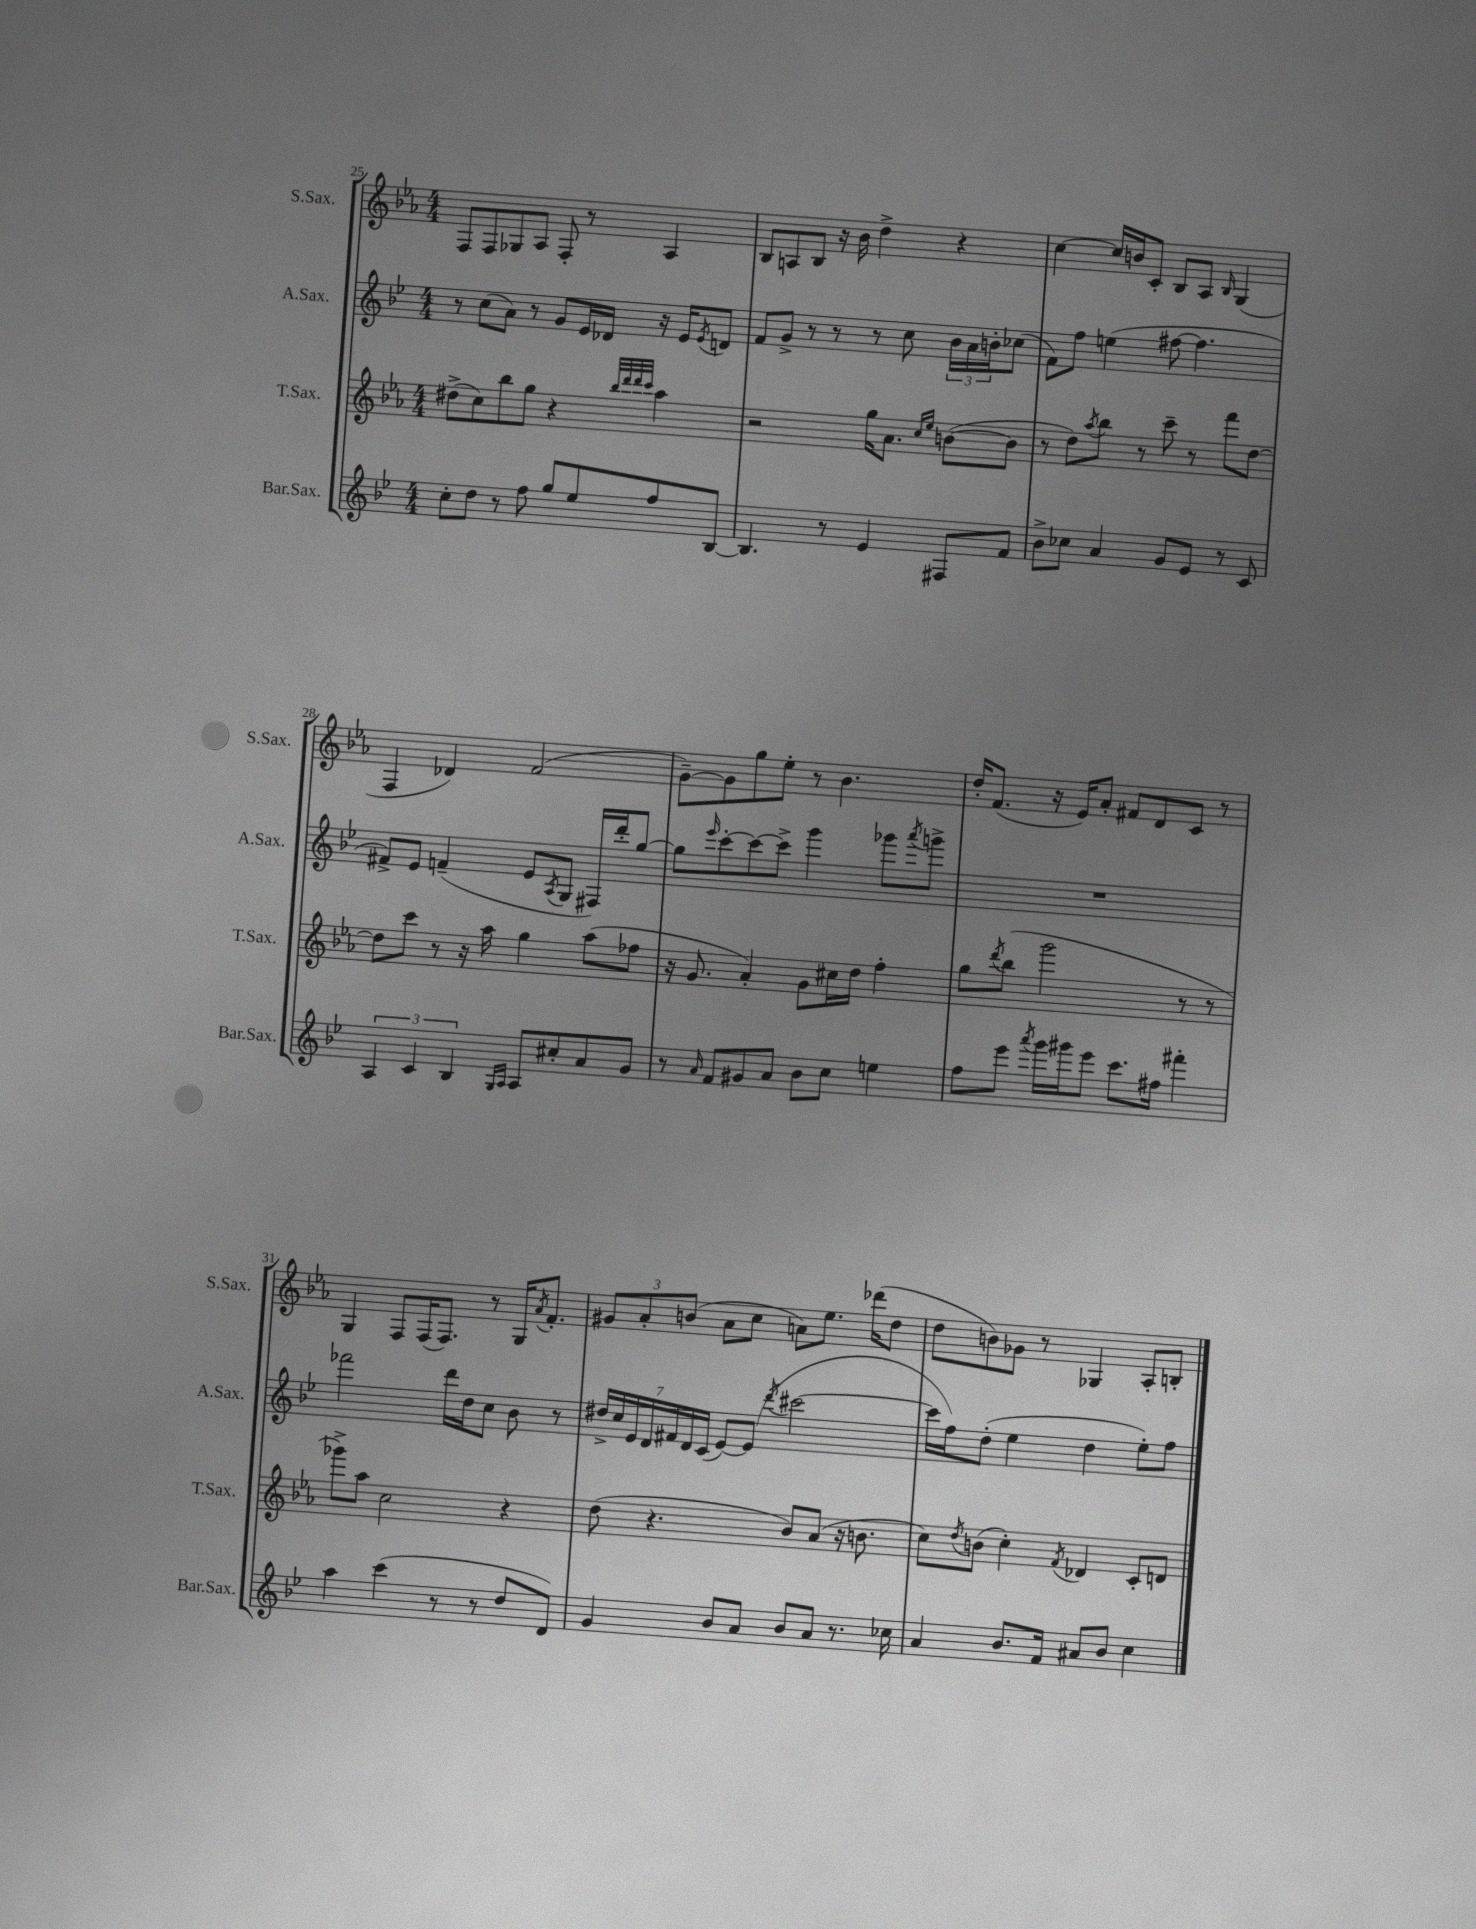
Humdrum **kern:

**kern	**kern	**kern	**kern
*staff4	*staff3	*staff2	*staff1
*clefG2	*clefG2	*clefG2	*clefG2
*k[b-e-]	*k[b-e-a-]	*k[b-e-]	*k[b-e-a-]
*M4/4	*M4/4	*M4/4	*M4/4
8cc'	(8dd#^	8r	8F
8dd	8cc)	(8cc	8F
8r	8bb-	8a)	8G-
8ff	8gg	8r	8A-
8gg	4r	8g	8F'
8ee-	.	16e-	8r
.	.	16d-	.
.	32qqbb-	.	.
.	32qqddd	.	.
.	32qqddd	.	.
.	32qqccc	.	.
8ff	4aa-	16r	4A-
.	.	16e-	.
.	.	8qe-	.
[8B-	.	8d	.
=	=	=	=
4.B-]	2r	8f	8B-
.	.	8g^	8A
.	.	8r	8B-
8r	.	8r	16r
.	.	.	16b-
4e-	16gg	8r	4dd^
.	8.a-	.	.
.	.	8cc	.
.	16qqcc	.	.
.	16qqee-	.	.
8F#	([8b	24b-	4r
.	.	24a	.
.	.	24b'	.
8f	8b]	(8cc-	.
=	=	=	=
8b-^	8r	8f)	[4cc
8cc-	8dd)	8ff	.
.	8qaa-	.	.
4a	8bb-	(4ee	16cc]
.	.	.	16b
.	8r	.	8c'
8g	8ccc~	[8ff#	8B-
8e-	8r	4.ff#]	8A-
.	.	.	16qqB-
8r	8fff	.	(4G
8c	[8dd	.	.
=	=	=	=
6A	8dd]	8f#^)	4F
.	8ccc	8e-	.
6c	.	.	.
.	8r	(4f~	4d-)
6B-	.	.	.
.	16r	.	.
.	16aa-	.	.
16qqG	.	.	.
16qqA	.	.	.
8A	4gg	8e-	(2f
.	.	8qA	.
8cc#'	.	8G	.
8a	(8aa-	16F#)	.
.	.	16ddd'	.
8g	8ff-	[8gg	.
=	=	=	=
8r	16r	8gg]	[8g~)
.	8.g	.	.
16qqa	.	16qqeee-	.
8f	.	[8ccc'	8g]
8g#	4a-')	8ccc_	8gg
8a	.	8ccc^]	8ee-'
8b-	8g	4ggg	8r
8cc	16cc#	.	4.b-
.	16dd	.	.
4ee	4ff'	8ggg-	.
.	.	8qaaa	.
.	.	8ggg^	.
=	=	=	=
8ff	8gg	1r	16dd'
.	.	.	(8.f
.	8qddd	.	.
8eee-	(8bb-	.	.
8qaaa	.	.	.
16ggg	2ggg	.	16r
16ggg#	.	.	16e-)
8eee-	.	.	8a-'
8.ccc	.	.	8f#
.	.	.	8d
16ff#	.	.	.
4fff#'	8r	.	8c
.	8r	.	8r
=	=	=	=
4aa	8ggg-^)	2fff-	4G
.	8aa-	.	.
(4ccc	2cc	.	8F
.	.	.	(16F
.	.	.	8.F)
8r	.	16ddd	.
.	.	16dd	.
8r	.	8cc	8r
8dd	4r	8b-	16G
.	.	.	8qa-
.	.	.	8.f'
8d)	.	8r	.
=	=	=	=
4g	(8dd	28dd#^	12g#
.	.	28cc	.
.	.	28e-	.
.	.	.	12a-'
.	.	28d	.
.	4.r	.	.
.	.	28f#	.
.	.	.	(12b
.	.	28d	.
.	.	(28c	.
8b-	.	[8e-)	8a-
8a	.	(8e-]	8cc
.	.	8qddd	.
8b-	8b-)	[2ccc#	8a)
8a	(8a-	.	8.ee-
8.r	16r	.	.
.	8.b	.	(16ddd-
.	.	.	8dd
16cc-	.	.	.
=	=	=	=
4a	8cc)	16ccc#]	8dd
.	.	16ff)	.
.	8qdd	.	.
.	(8b	(8dd'	8b)
8.b-	4cc')	4ee-	8g-
.	.	.	8r
16f	.	.	.
.	8qf	.	.
8a#	4d-	4dd	4G-
8b-	.	.	.
4cc	8c'	8ee-')	8A-'
.	8d	8ff	8B'
==	==	==	==
*-	*-	*-	*-
